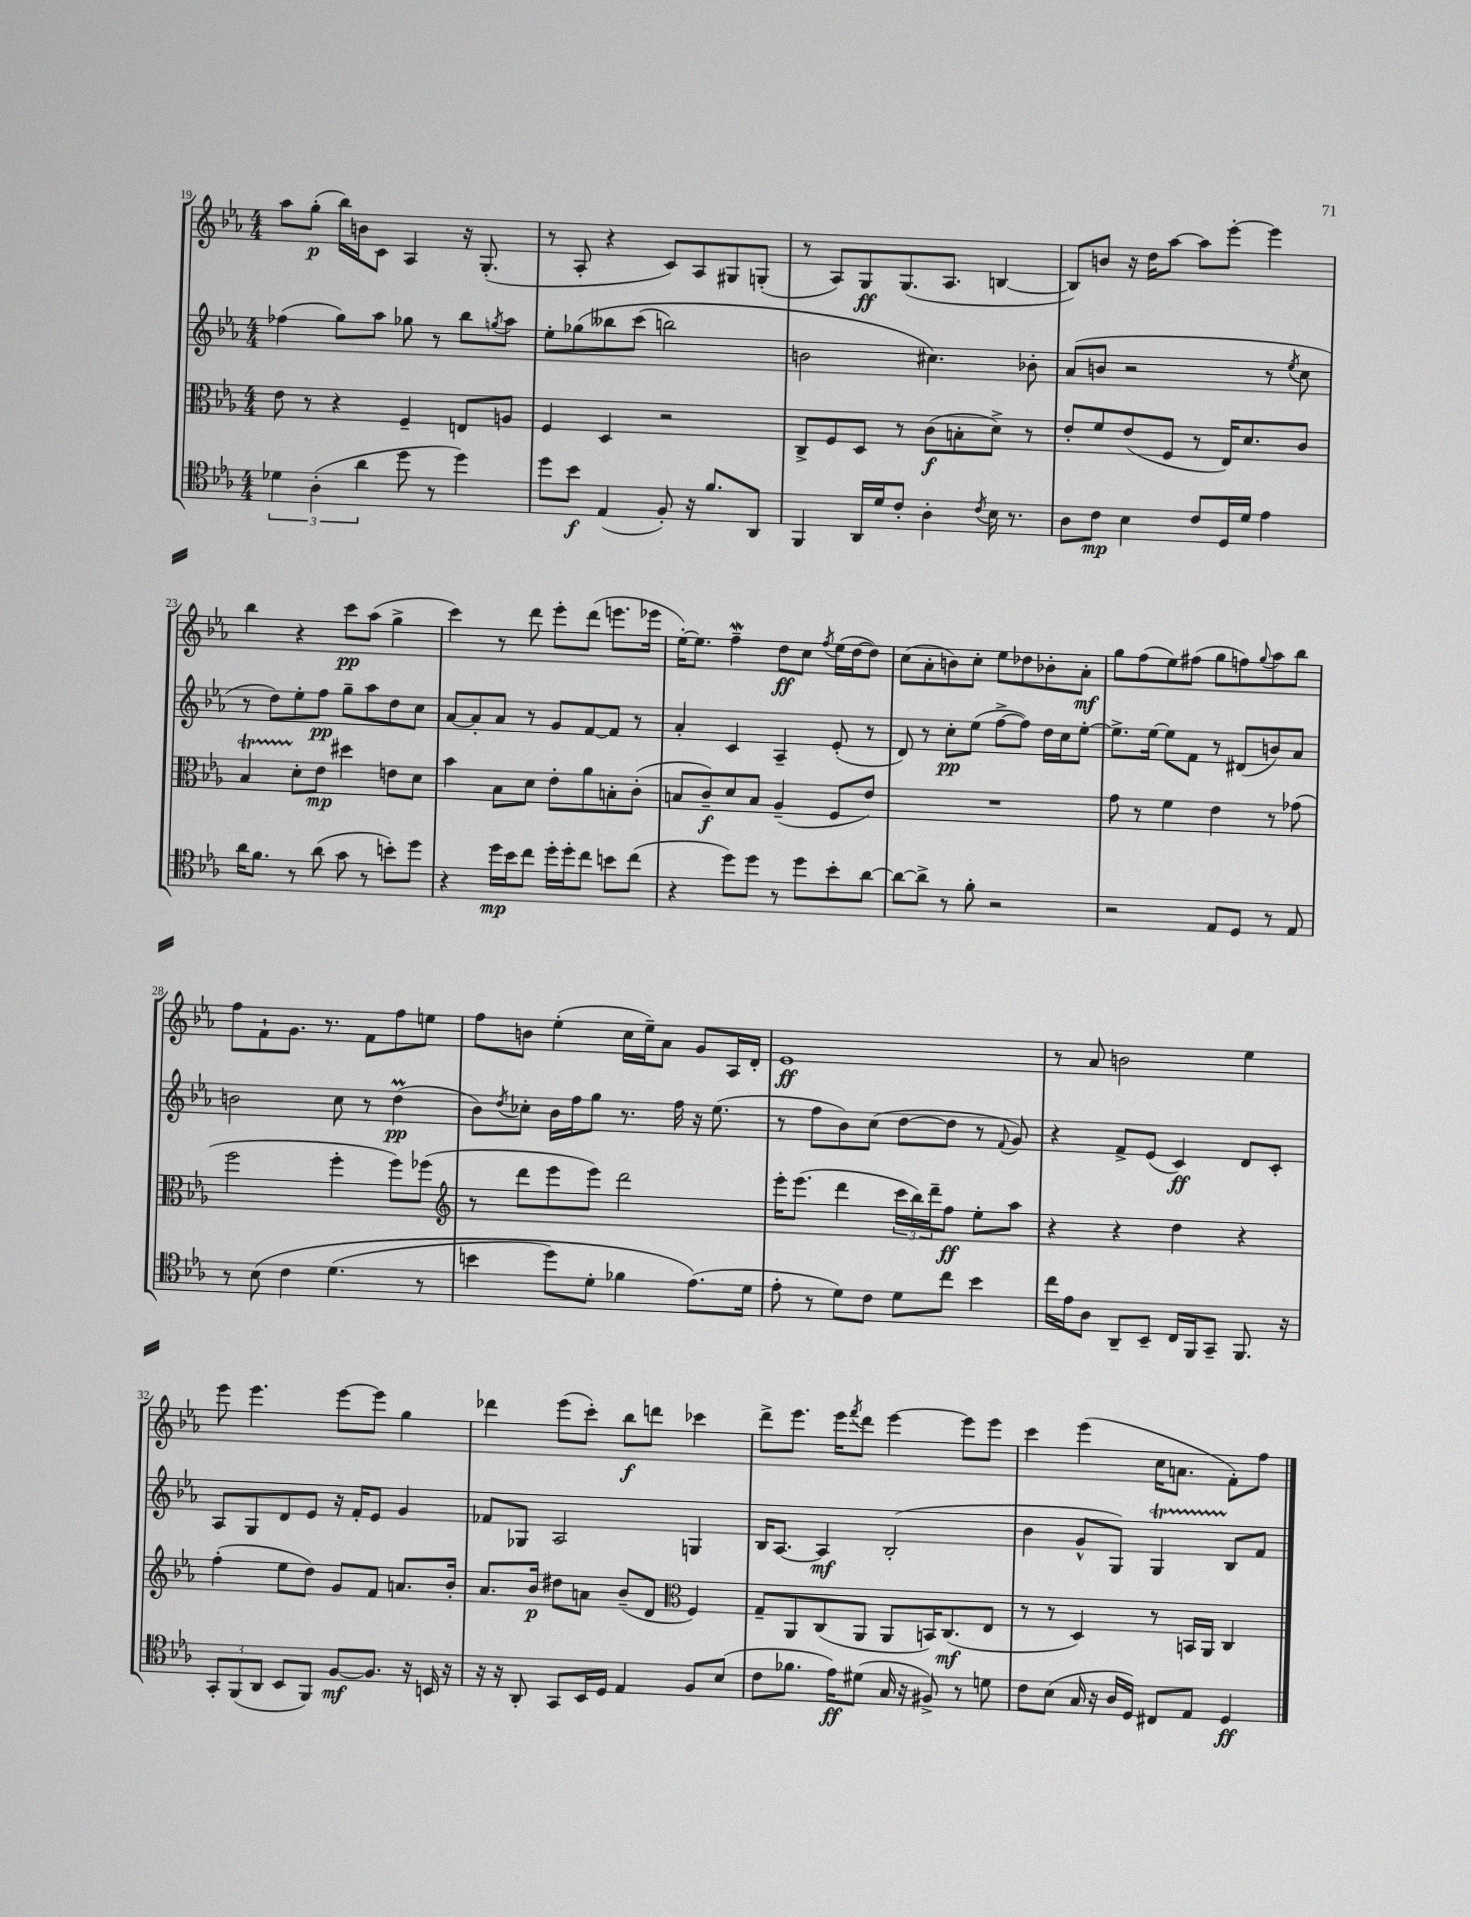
<<
\new StaffGroup <<
\new Staff = "s0" {
    \clef treble \key ees \major \numericTimeSignature \time 4/4
    aes''8 g''8-.\p( bes''16) b'16 c'8 aes4 r16 g8.-.( |
    r8 aes8-. r4 c'8) aes8 gis8 g8-.( |
    r8 aes8) g8\ff g8.( aes8. b4~ |
    b8) b'8 r16 d''16 aes''8~ aes''8 ees'''8~-. ees'''4 |
    bes''4 r4 c'''8\pp aes''8( g''4-> |
    c'''4) r8 d'''8 ees'''8-. d'''8( e'''8. ees'''16 |
    ees''16~-.) ees''8. f''4--\mordent d''8\ff c''8 \acciaccatura { f''8 } ees''16( d''16~ d''8) |
    c''8( aes'8-. b'8) c''8-. ees''8 des''8 bes'8-. aes'8-.\mf |
    g''8 f''8( ees''8) fis''8( g''8 f''8) \appoggiatura { g''8 } aes''8 bes''8 |
    f''8 f'8-! g'8. r8. f'8 f''8 e''8 |
    f''8 b'8 ees''4-.( c''16 ees''16--) aes'8 g'8 aes16 d'16-. |
    ees'1\ff |
    r8 aes'8 b'2 ees''4 |
    ees'''8 ees'''4. ees'''8~ ees'''8 g''4 |
    des'''4 ees'''8( c'''8-.) bes''8\f d'''8 ces'''4 |
    d'''8-> ees'''8. ees'''16 \acciaccatura { f'''8 } d'''8 ees'''4~ ees'''8 ees'''8 |
    c'''4 ees'''4( c''16 a'8. f'8-.) f''8 \bar "|." |
}
\new Staff = "s1" {
    \clef treble \key ees \major \numericTimeSignature \time 4/4
    fes''4( g''8) aes''8 ges''8 r8 bes''8 \acciaccatura { g''8 } aes''8 |
    ees''8-. ges''8\( beses''8 c'''8( b''2) |
    b'2 cis''4.\) bes'8-. |
    aes'8( b'8 r2 r8 \acciaccatura { ees''8 } c''8 |
    r8 d''8) ees''8-. f''8\pp g''8-- aes''8 d''8 c''8 |
    aes'8~ aes'8-. aes'8 r8 g'8 f'8~ f'8 r8 |
    aes'4-. c'4 aes4-- ees'8-.( r8 |
    d'8) r8 c''8-.\pp ees''8( f''8~-> f''8) d''16 c''16 ees''8~-. |
    ees''8.-> ees''16~ ees''8 f'8 r8 dis'8( b'8) aes'8 |
    b'2 c''8 r8 d''4\prall\pp( |
    bes'8) \acciaccatura { d''8 } ces''8-. bes'16 f''16 g''8 r8. f''16 r16 ees''8.( |
    r8 f''8 bes'8) c''8( d''8~ d''8 r8 \appoggiatura { f'8 } g'8) |
    r4 f'8-> ees'8( c'4\ff) d'8 c'8-. |
    aes8 g8 d'8 ees'8 r16 f'16-. ees'8 g'4 |
    fes'8 ges8 aes2 g4 |
    bes16 aes8.~ aes4\mf bes2-.( |
    bes'4 g'8-^ g8) g4\startTrillSpan bes8\stopTrillSpan f'8 \bar "|." |
}
\new Staff = "s2" {
    \clef alto \key ees \major \numericTimeSignature \time 4/4
    ees'8 r8 r4 f4-- e8 a8 |
    f4 d4 r2 |
    c8-> f8 d8 r8 c'8\f( b8-. d'8->) r8 |
    ees'8-. f'8 ees'8( f8 r8 ees16) d'8. c'8 |
    bes4\startTrillSpan d'8-.\stopTrillSpan ees'8\mp dis''4 e'8 d'8 |
    bes'4 bes8 d'8 ees'8-. aes'8 b8-. c'8-.( |
    b8 c'8--\f) d'8 b8 aes4--( f8 ees'8) |
    R1 |
    g'8 r8 f'4 ees'4 r8 ges'8( |
    f''2 f''4-. f''8) fes''8( |
    \clef treble r8 d'''8 ees'''8 ees'''8) d'''2 |
    ees'''16-. ees'''8.( d'''4 \tuplet 3/2 { c'''16 bes''16) d'''16-- } f''8\ff ees''8-. aes''8 |
    r4 r4 d''4 r4 |
    f''4-.( ees''8 d''8) g'8 f'8 a'8. bes'16-. |
    aes'8. bes'16\p dis''8 a'8 bes'8--( d'8 \clef alto f4) |
    g8-- aes,8 c8( aes,8 aes,8 b,16) c8.\mf( ees8 |
    r8 r8 d4) r8 b,16 aes,16 c4 \bar "|." |
}
\new Staff = "s3" {
    \clef tenor \key ees \major \numericTimeSignature \time 4/4
    \tuplet 3/2 { des'4 aes4-.( aes'4 } d''8 r8 d''4) |
    d''8 bes'8\f ees4( f8-.) r16 f'8. aes,8 |
    f,4 aes,16 d'16 c'8-. aes4-. \acciaccatura { c'8 } bes16 r8. |
    aes8 c'8\mp bes4 c'8 d16 d'16 ees'4 |
    aes'16 f'8. r8 aes'8( g'8 r8 b'8-.) d''8 |
    r4 d''16\mp bes'16 c''8 d''16-. d''16-. c''8 b'8 c''8( |
    r4 d''8) d''8 r8 d''8 bes'8-. aes'8~ |
    aes'8~ aes'8-> r8 f'8-. r2 |
    r2 ees8 d8 r8 ees8 |
    r8 bes8\( c'4 d'4.( r8 |
    b'4 d''8) d'8-. fes'4 ees'8.(\) d'16 |
    ees'8-. r8 d'8) c'8 d'8 c''8 bes'4 |
    c''16 ees'16 aes8 aes,8-- bes,8-- c16 f,16 g,8-- f,8. r16 |
    \tuplet 3/2 { g,8-. f,8( aes,8 } bes,8 f,8) f8~\mf f8. r16 b,16 r16 |
    r16 r16 aes,8-. g,8 bes,16 d16 ees4 f8 bes8( |
    c'8 fes'8. ees'16\ff) dis'8( g16 r16 fis8->) r8 d'8 |
    c'8 bes8( g16 r16 aes16 d16) cis8 ees8 d4\ff \bar "|." |
}
>>
>>
\layout { \context { \Score currentBarNumber = #19 } }
